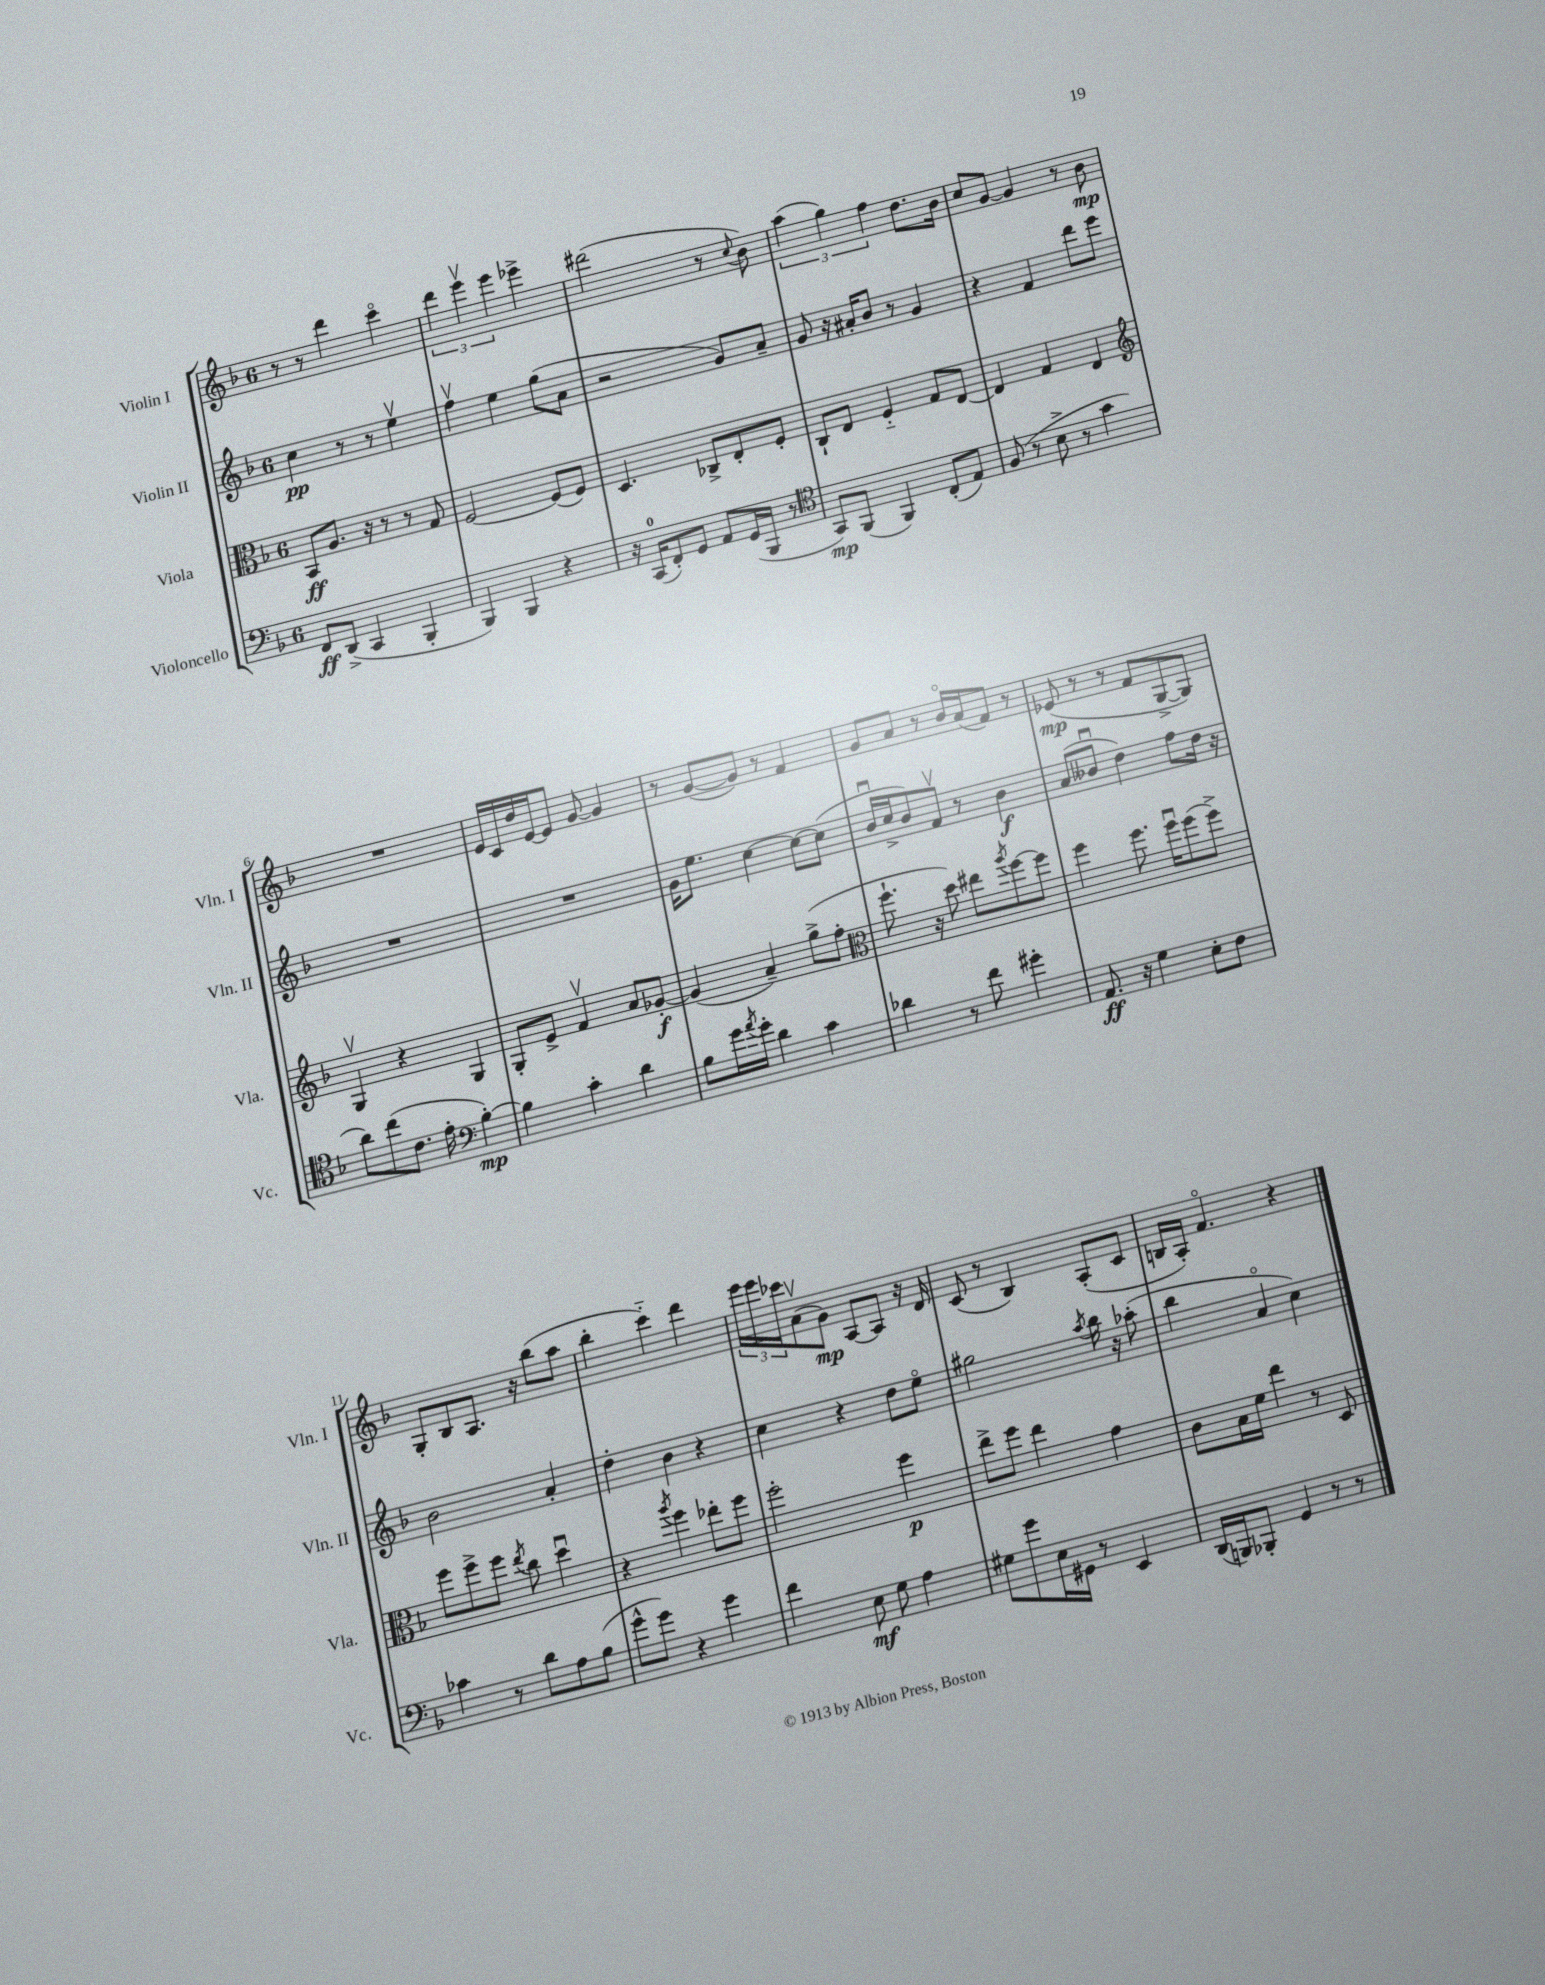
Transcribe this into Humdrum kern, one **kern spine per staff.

**kern	**dynam	**kern	**dynam	**kern	**dynam	**kern	**dynam
*part4	*part4	*part3	*part3	*part2	*part2	*part1	*part1
*staff4	*staff4	*staff3	*staff3	*staff2	*staff2	*staff1	*staff1
*I"Violoncello	*	*I"Viola	*	*I"Violin II	*	*I"Violin I	*
*I'Vc.	*	*I'Vla.	*	*I'Vln. II	*	*I'Vln. I	*
*clefF4	*	*clefC3	*	*clefG2	*	*clefG2	*
*k[b-]	*	*k[b-]	*	*k[b-]	*	*k[b-]	*
*M6/8	*	*M6/8	*	*M6/8	*	*M6/8	*
=1	=1	=1	=1	=1	=1	=1	=1
8FF/L	ff	8BB-/L	ff	4cc\	pp	8r	.
(8DD^/J	.	8.A/J	.	.	.	8r	.
4CC/	.	.	.	8r	.	4ddd\	.
.	.	16r	.	.	.	.	.
.	.	8r	.	8r	.	.	.
4BBB-'/	.	8r	.	4eev\	.	4ccc\	.
.	.	8G/	.	.	.	.	.
=2	=2	=2	=2	=2	=2	=2	=2
4BBB-/)	.	[2F/	.	4ffv\	.	6ddd\	.
.	.	.	.	.	.	6eeev\	.
4BBB-/	.	.	.	4ee\	.	.	.
.	.	.	.	.	.	6eee\	.
4r	.	(8F/L]	.	(8gg\L	.	4eee-X^\	.
.	.	8F/J)	.	8a\J	.	.	.
=3	=3	=3	=3	=3	=3	=3	=3
16r	.	4.D/	.	2r	.	(2ddd#X\	.
(16CC/KL	.	.	.	.	.	.	.
8FF'/)	.	.	.	.	.	.	.
8GG/J	.	.	.	.	.	.	.
8AA/L	.	8C-X^/L	.	.	.	.	.
(16GG/L	.	8E'/	.	8g/L)	.	8r	.
16BBB-/JJ	.	.	.	.	.	.	.
.	.	.	.	.	.	8qqcc/	.
8r	.	8F'/J	.	8a~/J	.	8b-\)	.
=4	=4	=4	=4	=4	=4	=4	=4
*clefC4	*	*	*	*	*	*	*
8GG/L)	mp	8C`/L	.	8g/	.	(6aa\	.
(8FF/J	.	8E/J	.	16r	.	.	.
.	.	.	.	.	.	6gg\)	.
.	.	.	.	16a#X'/KL	.	.	.
4FF/)	.	4F/	.	8b-/J	.	.	.
.	.	.	.	.	.	6ff\	.
.	.	.	.	8r	.	.	.
(8C'/L	.	8G/L	.	4g/	.	8.dd\L	.
8E/J)	.	[8E/J	.	.	.	.	.
.	.	.	.	.	.	16b-\Jk	.
=5	=5	=5	=5	=5	=5	=5	=5
(8F/	.	4E/]	.	4r	.	8cc/L	.
8r	.	.	.	.	.	[8g/J	.
8B-^\	.	4G/	.	4f/	.	4g/]	.
8r	.	.	.	.	.	.	.
4g\	.	4E/	.	8ddd\L	.	8r	.
.	.	.	.	8eee\J	.	8b-\	mp
!!LO:LB:g=z
=6	=6	=6	=6	=6	=6	=6	=6
*	*	*clefG2	*	*	*	*	*
8a\L)	.	4Gv/	.	2.r	.	2.r	.
(8cc\	.	.	.	.	.	.	.
8.c\J	.	4r	.	.	.	.	.
16e'\	.	.	.	.	.	.	.
*clefF4	*	*	*	*	*	*	*
[4B-'\)	mp	4G/	.	.	.	.	.
=7	=7	=7	=7	=7	=7	=7	=7
4B-\]	.	8G'/L	.	2.r	.	16e/LL	.
.	.	.	.	.	.	16c/	.
.	.	8e^/J	.	.	.	16dd/	.
.	.	.	.	.	.	[16e/J	.
4c'\	.	4fv/	.	.	.	8e/J]	.
.	.	.	.	.	.	[8g/	.
4d\	.	8a/L	.	.	.	4g/]	.
.	.	[8g-X'/J	f	.	.	.	.
=8	=8	=8	=8	=8	=8	=8	=8
8B-\L	.	(4g-/]	.	16g\KL	.	8r	.
.	.	.	.	8.ee\J	.	.	.
16g\L	.	.	.	.	.	([8g/L	.
8qa/	.	.	.	.	.	.	.
16g'\JJ	.	.	.	.	.	.	.
4d\	.	4a~/)	.	[4cc\	.	8g/J])	.
.	.	.	.	.	.	8r	.
4c\	.	(8gg^\L	.	8cc\L_	.	4f/	.
.	.	8ff'\J	.	(8cc\J]	.	.	.
=9	=9	=9	=9	=9	=9	=9	=9
*	*	*clefC3	*	*	*	*	*
4d-X\	.	8.ff`\	.	16b-u/LL	.	8g/L	.
.	.	.	.	16cc^/J	.	.	.
.	.	.	.	8b-/)	.	8a/J	.
.	.	16r	.	.	.	.	.
8r	.	8dd\)	.	8fv/J	.	8r	.
8f\	.	8ee#X\L	.	8r	.	16b-/LL	.
.	.	.	.	.	.	(16a/J	.
.	.	8qaa/	.	.	.	.	.
4g#X'\	.	[8ff\	.	4b-\	f	8f/J)	.
.	.	8ff\J]	.	.	.	8r	.
=10	=10	=10	=10	=10	=10	=10	=10
8.AA/	ff	4ff\	.	(8a/L	.	(8e-X/	mp
.	.	.	.	8b--Xu/J	.	8r	.
16r	.	.	.	.	.	.	.
4G\	.	8.ff\	.	4dd\)	.	8r	.
.	.	.	.	.	.	8f/L	.
.	.	16ffu\KL	.	.	.	.	.
8E'\L	.	(8ff\	.	8ff\L	.	[8G^/	.
8F\J	.	8ff^\J)	.	16dd\Jk	.	8G/J])	.
.	.	.	.	16r	.	.	.
!!LO:LB:g=z
=11	=11	=11	=11	=11	=11	=11	=11
4c-X\	.	8ff\L	.	2b-\	.	8G'/L	.
.	.	8ff^\	.	.	.	8B-/	.
8r	.	8ff\J	.	.	.	8.A/J	.
.	.	8qee/	.	.	.	.	.
8d\L	.	8cc\	.	.	.	.	.
.	.	.	.	.	.	16r	.
8A\	.	4ddu\	.	4a'/	.	(8bb-\L	.
(8B-\J	.	.	.	.	.	8aa\J	.
=12	=12	=12	=12	=12	=12	=12	=12
8g^^\L	.	4r	.	4dd'\	.	4bb-'\	.
8g\J)	.	.	.	.	.	.	.
.	.	8qaa/	.	.	.	.	.
4r	.	4ff\	.	4b-\	.	4ccc\)	.
4g\	.	8ee-X'\L	.	4r	.	4ddd\	.
.	.	8ff\J	.	.	.	.	.
=13	=13	=13	=13	=13	=13	=13	=13
4f\	.	2ff'\	.	4cc\	.	24eee\LL	.
.	.	.	.	.	.	24eee\	.
.	.	.	.	.	.	24ccc-X\J	.
.	.	.	.	.	.	(8av\	.
8E\	mf	.	.	4r	.	8g\J)	mp
8G\	.	.	.	.	.	[8A/L	.
4A\	.	4ff\	p	8dd\L	.	8A/J]	.
.	.	.	.	8ee\J	.	16r	.
.	.	.	.	.	.	16d/	.
=14	=14	=14	=14	=14	=14	=14	=14
8G#X\L	.	8ee^\L	.	2gg#X\	.	(8c/	.
8g\	.	8ff\J	.	.	.	8r	.
16E\L	.	4ee\	.	.	.	4B-/)	.
16GG#X\JJ	.	.	.	.	.	.	.
8r	.	.	.	.	.	.	.
.	.	.	.	8qaa/	.	.	.
4EE/	.	4g\	.	16bb-\	.	(8A'/L	.
.	.	.	.	16r	.	.	.
.	.	.	.	(8aa-X'\	.	8c/J	.
=15	=15	=15	=15	=15	=15	=15	=15
(16DD/LL	.	8c\L	.	4bb-\	.	16Bn/LL	.
16BBBn/J)	.	.	.	.	.	16A'/JJ)	.
8BBB-X'/J	.	16B-\L	.	.	.	4.f/	.
.	.	16f\JJ	.	.	.	.	.
4GG/	.	4ee\	.	4a/	.	.	.
8r	.	8r	.	4cc\)	.	4r	.
8r	.	8D/	.	.	.	.	.
==	==	==	==	==	==	==	==
*-	*-	*-	*-	*-	*-	*-	*-
